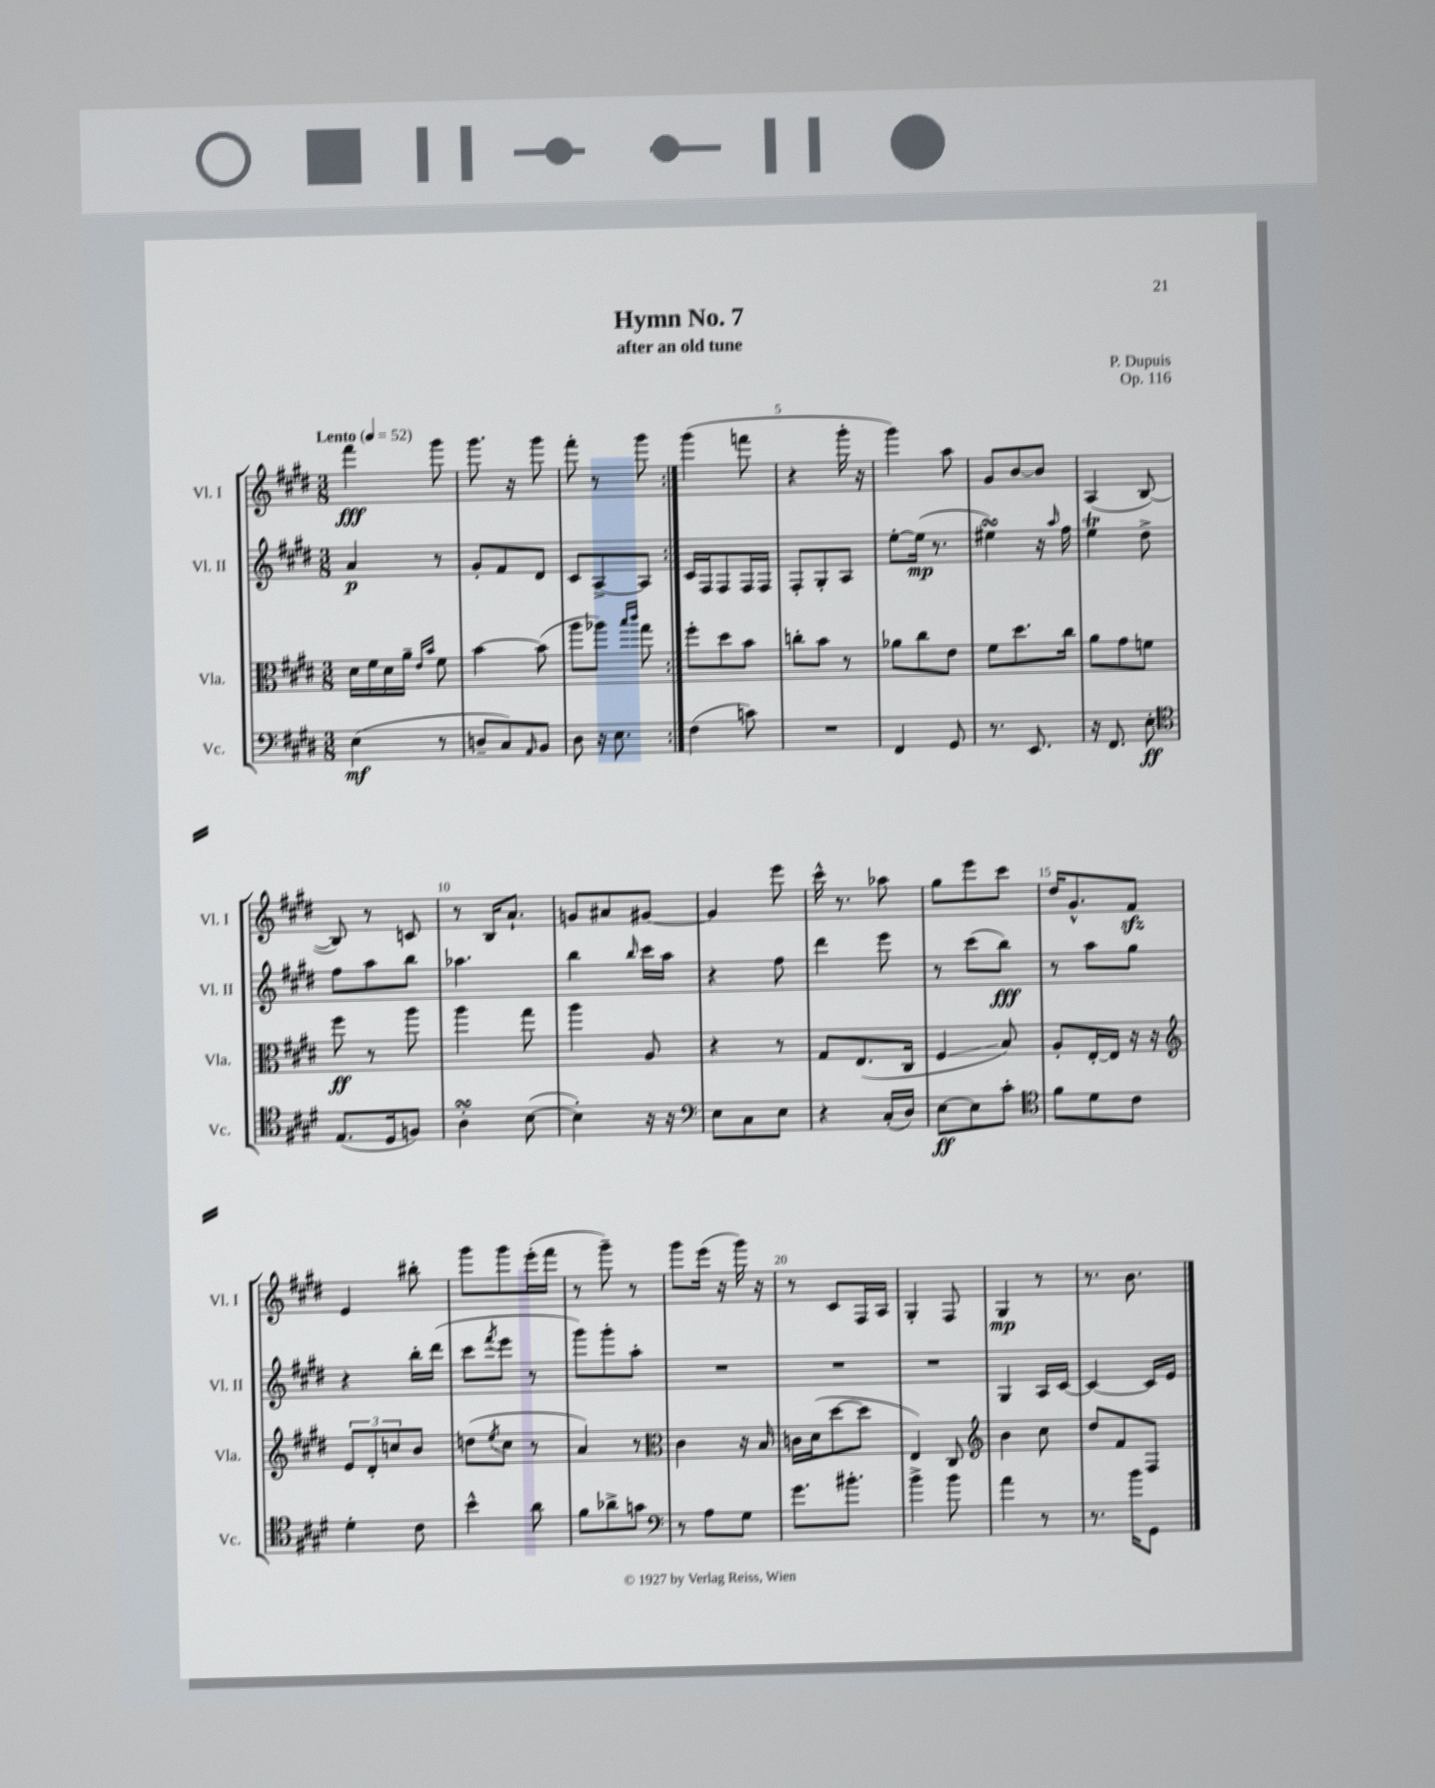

**kern	**kern	**kern	**kern
*staff4	*staff3	*staff2	*staff1
*clefF4	*clefC3	*clefG2	*clefG2
*k[f#c#g#d#]	*k[f#c#g#d#]	*k[f#c#g#d#]	*k[f#c#g#d#]
*M3/8	*M3/8	*M3/8	*M3/8
*MM52	*MM52	*MM52	*MM52
(4E	16d#	4a	4fff#
.	16f#	.	.
.	16d#	.	.
.	16a~	.	.
.	16qqe	.	.
.	16qqb	.	.
8r	8f#	8r	8ggg#
=	=	=	=
8D~	[4b	8g#'	8.ggg#
8C#)	.	8f#	.
.	.	.	16r
16qqAA	.	.	.
8BB	(8b]	8d#	8ggg#
=	=	=	=
8D#	8aa	8c#	8fff#'
16r	8aa-)	[8A^	8r
8.E	.	.	.
.	16qqbb	.	.
.	16qqccc#	.	.
.	8gg#	8A]	8ggg#
=:|!	=:|!	=:|!	=:|!
(4F#	8ff#'	16c#	(4ggg#
.	.	16F#	.
.	8dd#	8F#	.
8c)	8b	16F#	8fff
.	.	16F#	.
=	=	=	=
4.r	8cc'	8F#'	4r
.	8b	8G#'	.
.	8r	8A	16ggg#'
.	.	.	16r
=	=	=	=
4FF#	8a-	[8ee'	4ggg#)
.	8cc#	(16ee]	.
.	.	8.r	.
8GG#	8e	.	8aa
=	=	=	=
8.r	8f#	4ee#)	8g#
.	8.dd#	.	[8b
8.EE	.	.	.
.	.	16r	8b]
.	.	16qqaa	.
.	16cc#	16ff#	.
=	=	=	=
16r	8a	4ee	(4A
8.FF#	.	.	.
.	8g#	.	.
8E'	8f	8dd#^	[8B
=	=	=	=
*clefC4	*	*	*
(8.E	8ff#	8ff#	8B])
.	8r	8aa	8r
16D#	.	.	.
8F)	8aa	8bb	8c
=	=	=	=
4A'	4aa	4.aa-	8r
.	.	.	16B
.	.	.	8.a`
([8B	8gg#	.	.
=	=	=	=
4B'])	4aa	4bb	8g
.	.	.	8a#
.	.	16qqbb	.
16r	8A	16ccc#	[8g#
16r	.	16aa	.
=	=	=	=
*clefF4	*	*	*
8E	4r	4r	4g#]
8C#	.	.	.
8E	8r	8ff#	8eee
=	=	=	=
4r	8G#	4ddd#	16ccc#^^
.	.	.	8.r
.	(8.E	.	.
(16C#'	.	8eee	8aa-
16D#)	16C#	.	.
=	=	=	=
[8E	4F#	8r	8gg#
8E]	.	(8ccc#	8eee
8c#'	8B)	8bb)	8ccc#
=	=	=	=
*clefC4	*	*	*
8f#	8A'	8r	16dd#
.	.	.	8.g#^^
8d#	[16E'	8aa	.
.	16E]	.	.
8c#	16r	8gg#	8f#
.	16r	.	.
=	=	=	=
*	*clefG2	*	*
4d#'	12e	4r	4e
.	12d#'	.	.
.	12cc	.	.
8c#	8b	16bb'	8bb#'
.	.	(16ddd#	.
=	=	=	=
4b^^	(8dd	8ccc#	8ggg#
.	8qee	8qfff#	.
.	8cc#	8eee	8ggg#
8a	8r	8r	(16eee'
.	.	.	16fff#
=	=	=	=
8f#	4a)	8ggg#)	8r
8a-^	.	8ggg#'	8ggg#~)
8g	8r	8aa'	8r
=	=	=	=
*clefF4	*clefC3	*	*
8r	4c#	4.r	8ggg#
8A	.	.	(16eee
.	.	.	16r
8G#	16r	.	16ggg#)
.	16B	.	16r
=	=	=	=
8.g#	16c	4.r	8r
.	(16d#	.	.
.	[8dd#	.	8c#
8.b#'	.	.	.
.	8dd#]	.	16F#
.	.	.	16A
=	=	=	=
4b^	4E)	4.r	4G#'
8b	8C#	.	8F#
=	=	=	=
*	*clefG2	*	*
4a	4b	4G#	4G#
8r	8cc#	16A	8r
.	.	[16c#	.
=	=	=	=
8.r	8dd#	4c#_	8.r
.	8f#	.	.
16b	.	.	8.b
8GG#	8F#	16c#]	.
.	.	16e	.
==	==	==	==
*-	*-	*-	*-
